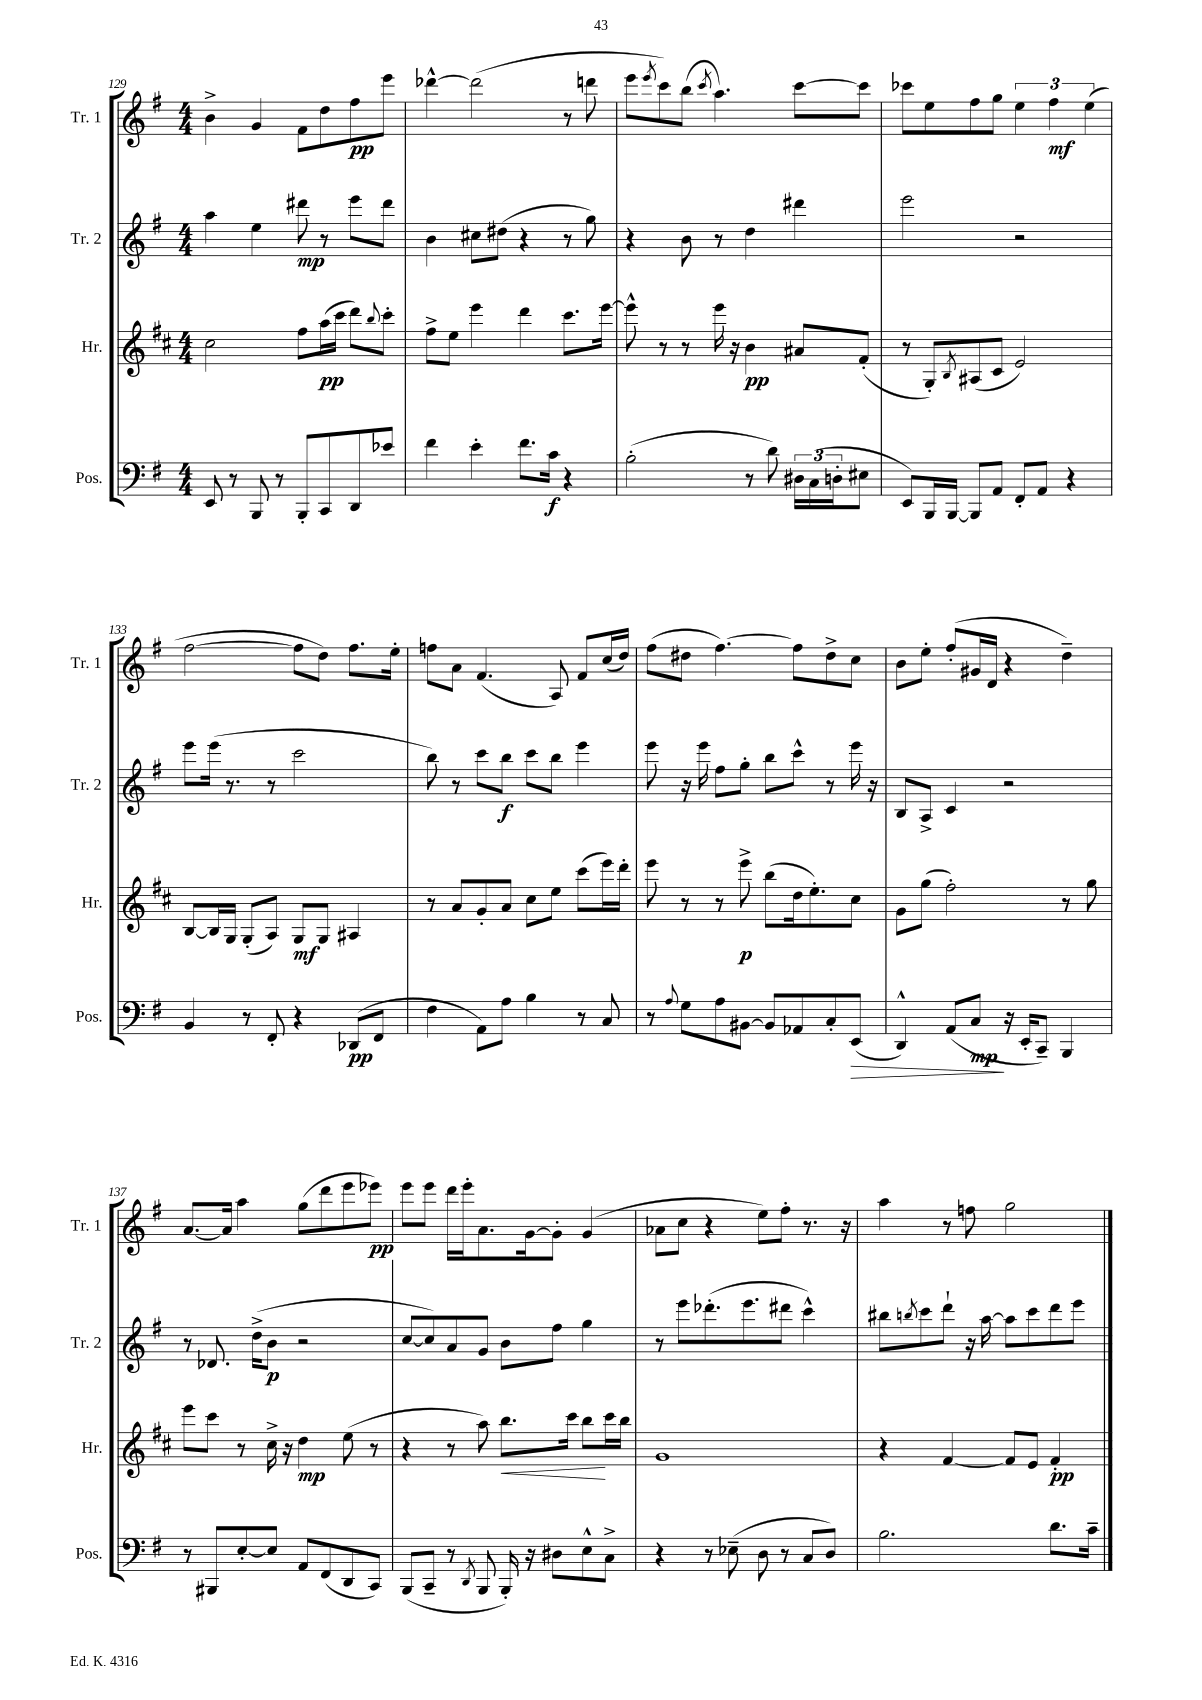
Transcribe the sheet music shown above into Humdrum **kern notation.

**kern	**kern	**kern	**kern
*staff4	*staff3	*staff2	*staff1
*clefF4	*clefG2	*clefG2	*clefG2
*k[f#]	*k[f#c#]	*k[f#]	*k[f#]
*M4/4	*M4/4	*M4/4	*M4/4
8EE	2cc#	4aa	4b^
8r	.	.	.
8BBB	.	4ee	4g
8r	.	.	.
8BBB'	8ff#	8ddd#	8f#
8CC	(16aa	8r	8dd
.	16ccc#	.	.
8DD	8ddd)	8eee	8ff#
.	8qqbb	.	.
8e-	8ccc#'	8ddd#	8eee
=	=	=	=
4f#	8ff#^	4b	[4ddd-^^
.	8ee	.	.
4e'	4eee	8cc#	(2ddd-]
.	.	(8dd#	.
8.f#	4ddd	4r	.
16c	.	.	.
4r	8.ccc#	8r	8r
.	.	8gg)	8ddd
.	[16eee	.	.
=	=	=	=
(2B'	8eee^^]	4r	8eee
.	.	.	8qeee
.	8r	.	8ccc)
.	8r	8b	(8bb
.	.	.	8qccc
.	16eee	8r	4.aa)
.	16r	.	.
8r	4b	4dd	.
8d)	.	.	.
24D#	8a#	4ddd#	[8ccc
(24C	.	.	.
24D'	.	.	.
8E#	(8f#'	.	8ccc]
=	=	=	=
8EE)	8r	2eee	8ccc-
16BBB	8G')	.	8ee
[16BBB	.	.	.
.	8qB	.	.
8BBB]	(8A#	.	8ff#
8AA	8c#	.	8gg
8FF#'	2e)	2r	6ee
8AA	.	.	.
.	.	.	6ff#
4r	.	.	.
.	.	.	(6ee
=	=	=	=
4BB	[8B	8eee	[2ff#
.	16B]	(16eee	.
.	16G	8.r	.
8r	(8G'	.	.
8FF#'	8A)	8r	.
4r	8G	2ccc	8ff#]
.	8G	.	8dd)
(8DD-	4A#	.	8.ff#
8FF#	.	.	.
.	.	.	16ee'
=	=	=	=
4F#	8r	8bb)	8ff
.	8a	8r	8a
8AA)	8g'	8ccc	(4.f#
8A	8a	8bb	.
4B	8cc#	8ccc	.
.	8ee	8bb	8A)
8r	(8ccc#	4eee	8f#
8C	16eee)	.	(16cc
.	16ddd'	.	16dd)
=	=	=	=
8r	8eee	8eee	(8ff#
8qqA	.	.	.
8G	8r	16r	8dd#
.	.	16eee	.
8A	8r	8ff#	[4.ff#)
[8BB#	8eee^	8gg'	.
8BB#]	(8bb	8bb	.
8AA-	16dd	8ccc^^	8ff#]
.	8.ee')	.	.
8C'	.	8r	8dd#^
(8EE	8cc#	16eee	8cc
.	.	16r	.
=	=	=	=
4DD^^)	8g	8B	8b
.	(8gg	8A^	8ee'
(8AA	2ff#')	4c	(8ff#'
8C	.	.	16g#
.	.	.	16d
16r	.	2r	4r
16EE'	.	.	.
8CC~)	.	.	.
4BBB	8r	.	4dd~)
.	8gg	.	.
=	=	=	=
8r	8eee	8r	[8.a
8BBB#	8ccc#	8.d-	.
.	.	.	16a]
[8E'	8r	.	4aa
.	.	(16dd^	.
8E]	16cc#^	8b	.
.	16r	.	.
8AA	4dd	2r	(8gg
(8FF#	.	.	8ddd
8DD	(8ee	.	8eee
8CC)	8r	.	8eee-)
=	=	=	=
(8BBB	4r	[8cc	8eee
8CC~	.	8cc])	8eee
8r	8r	8a	16ddd
.	.	.	16eee'
8qDD	.	.	.
8BBB	8aa)	8g	8.a
16BBB')	8.bb	8b	.
16r	.	.	[16g
8D#	.	8ff#	8g']
.	16ccc#	.	.
8E^^	8bb	4gg	(4g
8C^	16ccc#	.	.
.	16bb	.	.
=	=	=	=
4r	1g	8r	8a-
.	.	8eee	8cc
8r	.	(8.ddd-'	4r
(8E-~	.	.	.
.	.	8.eee	.
8D	.	.	8ee)
8r	.	8ddd#	8ff#'
8C	.	4ccc^^)	8.r
8D)	.	.	.
.	.	.	16r
=	=	=	=
2.B	4r	8bb#	4aa
.	.	8qbb	.
.	.	8ccc	.
.	[4f#	8ddd`	8r
.	.	16r	8ff
.	.	[16aa	.
.	8f#]	8aa]	2gg
.	8e	8ccc	.
8.d	4f#'	8ddd	.
.	.	8eee	.
16c~	.	.	.
==	==	==	==
*-	*-	*-	*-
